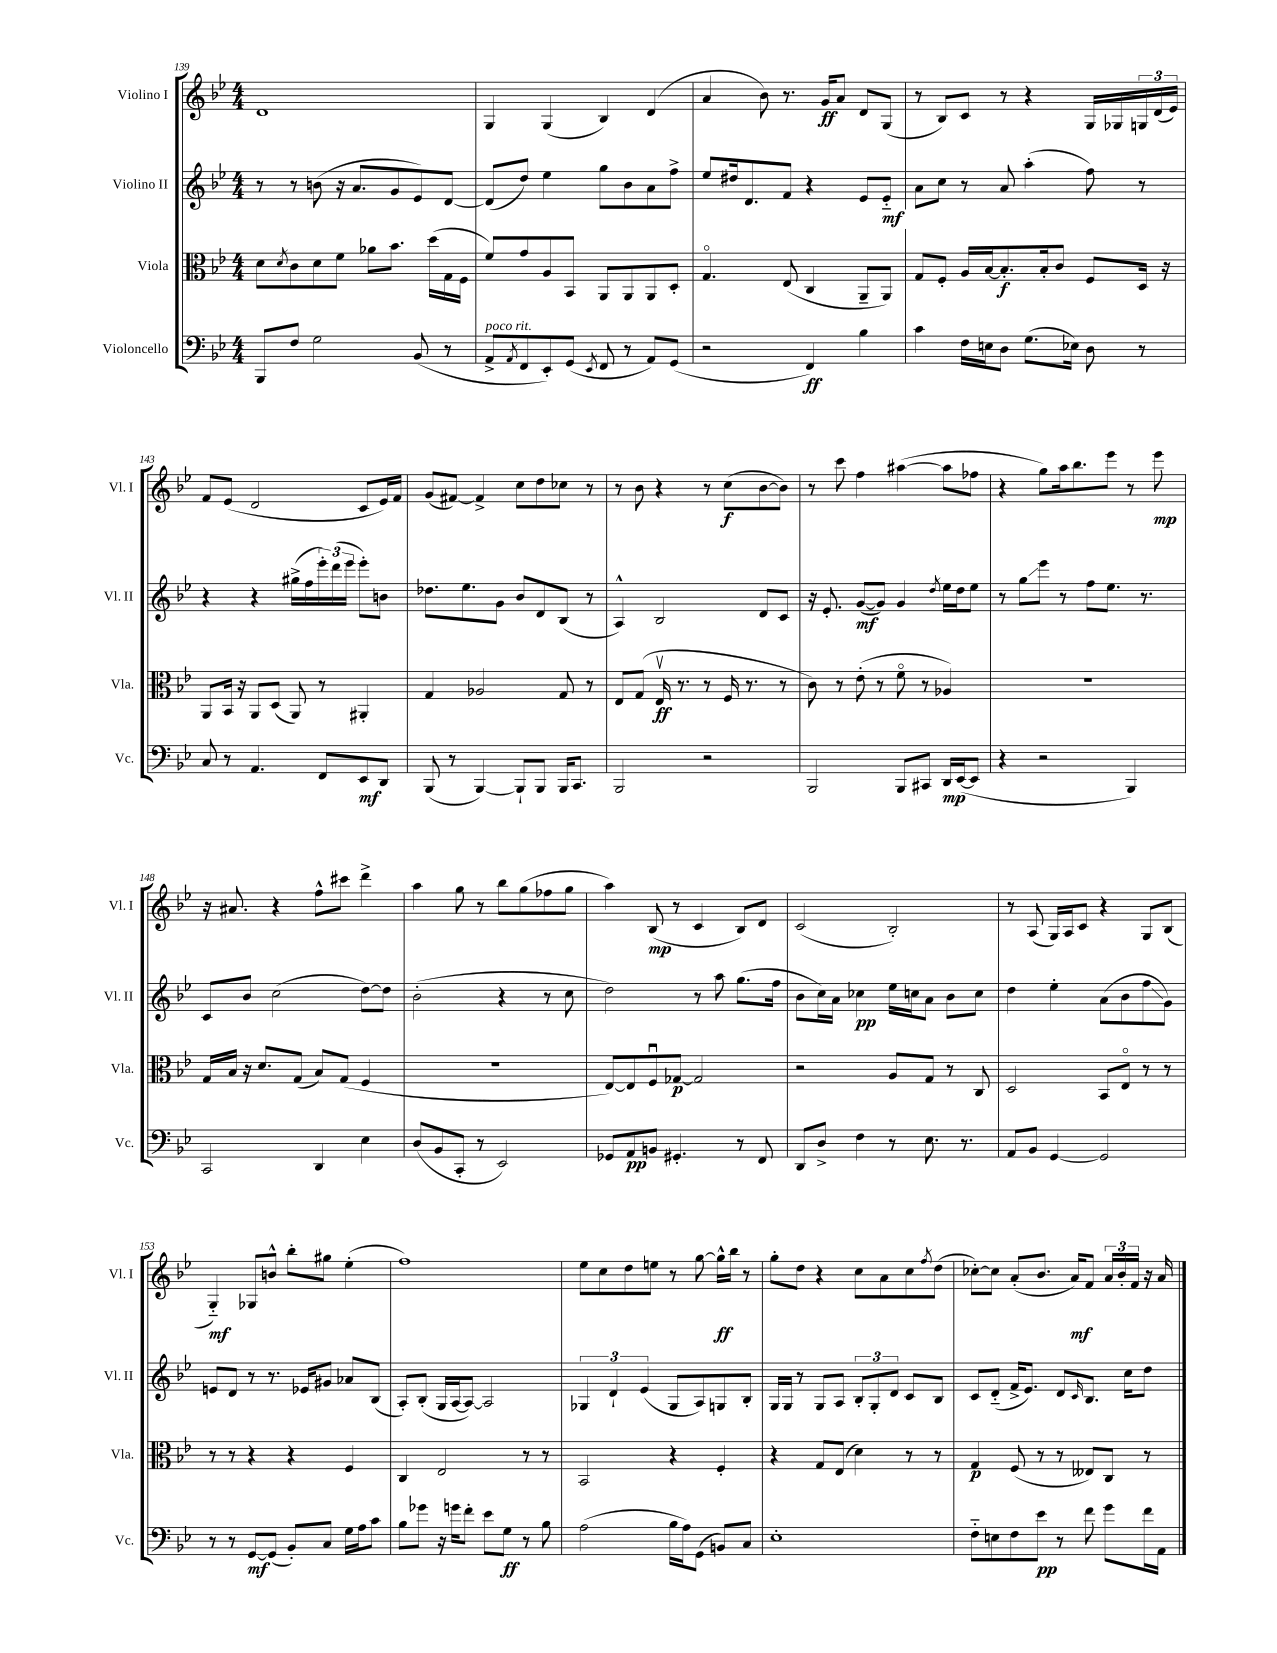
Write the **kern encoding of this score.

**kern	**kern	**kern	**kern
*staff4	*staff3	*staff2	*staff1
*clefF4	*clefC3	*clefG2	*clefG2
*k[b-e-]	*k[b-e-]	*k[b-e-]	*k[b-e-]
*M4/4	*M4/4	*M4/4	*M4/4
8BBB-	8d	8r	1d
.	8qd	.	.
8F	8c	8r	.
2G	8d	(8b	.
.	8f	16r	.
.	.	8.a	.
.	8a-	.	.
.	8.b-	8g	.
(8BB-	.	8e-)	.
.	(16dd	.	.
8r	16G	[8d	.
.	16F	.	.
=	=	=	=
8AA^	8f)	(8d]	4G
8qAA	.	.	.
8FF	8g	8dd)	.
8EE-')	8A	4ee-	(4G
(8GG	8BB-	.	.
8qEE-	.	.	.
8FF	8AA	8gg	4B-)
8r	8AA	8b-	.
8AA)	8AA	8a	(4d
(8GG	8D'	8ff^	.
=	=	=	=
2r	4.Go	8ee-	4a
.	.	16dd#	.
.	.	8.d	.
.	.	.	8b-)
.	(8E-	8f	8.r
4FF)	4C	4r	.
.	.	.	16g
.	.	.	8a
4B-	8AA~	8e-	8d
.	8AA)	8e-'~	(8G
=	=	=	=
4c	8G	8a	8r
.	8F'	8cc	8B-)
16F	16A	8r	8c
16E	[16B-	.	.
8D	8.B-']	8a	8r
(8.G	.	(4aa'	4r
.	16B-'	.	.
.	8c	.	.
16E-)	.	.	.
8D	8F	8ff)	16G
.	.	.	16G-
8r	16D	8r	24G
.	.	.	(24d
.	16r	.	.
.	.	.	24e-)
=	=	=	=
8C	8AA	4r	8f
8r	16BB-	.	(8e-
.	16r	.	.
4.AA	8AA	4r	2d
.	(8D	.	.
.	8AA)	(16gg#^	.
.	.	16ff	.
8FF	8r	24eee-')	.
.	.	(24ddd	.
.	.	24eee-	.
8EE-	4AA#'	8eee-')	8c
8DD	.	8b	16e-)
.	.	.	16f
=	=	=	=
(8BBB-	4G	8.dd-	(8g
8r	.	.	[8f#)
.	.	8.ee-	.
[4BBB-)	2A-	.	4f#^]
.	.	8g	.
8BBB-`]	.	8b-	8cc
8BBB-	.	8d	8dd
16BBB-	8G	(8B-	8cc-
8.CC	.	.	.
.	8r	8r	8r
=	=	=	=
2BBB-	8E-	4A^^)	8r
.	(8G	.	8b-
.	16E-v	2B-	4r
.	8.r	.	.
2r	8r	.	8r
.	16F	.	(8cc
.	8.r	.	.
.	.	8d	[8b-
.	8r	8c	8b-])
=	=	=	=
2BBB-	8c)	16r	8r
.	.	8.e-'	.
.	8r	.	8ccc
.	(8e-'	([8g	4ff
.	8r	8g])	.
8BBB-	8fo	4g	([4aa#
8CC#	8r	.	.
.	.	8qdd	.
16DD	4A-)	16ee-	8aa#]
([16EE-	.	16dd	.
8EE-]	.	8ee-	8ff-
=	=	=	=
4r	1r	8r	4r
.	.	8gg	.
2r	.	8eee-	8gg)
.	.	8r	16aa
.	.	.	8.bb-
.	.	8ff	.
.	.	8.ee-	8eee-
4BBB-)	.	.	8r
.	.	8.r	.
.	.	.	8eee-
=	=	=	=
2CC	16G	8c	16r
.	16B-	.	8.a#
.	16r	8b-	.
.	8.d	.	.
.	.	(2cc	4r
.	(8G	.	.
4DD	8B-)	.	8ff^^
.	(8G	.	8ccc#
4E-	4F	[8dd)	4ddd^
.	.	8dd]	.
=	=	=	=
(8D	1r	(2b-'	4aa
8BB-	.	.	.
8CC'	.	.	8gg
8r	.	.	8r
2EE-)	.	4r	8bb-
.	.	.	(8gg
.	.	8r	8ff-
.	.	8cc	8gg
=	=	=	=
8GG-	[8E-)	2dd)	4aa)
8AA	8E-]	.	.
8BB	8Fu	.	(8B-
4.GG#'	[8G-	.	8r
.	2G-]	8r	4c
.	.	8aa	.
8r	.	(8.gg	8B-)
8FF	.	.	8d
.	.	16ff	.
=	=	=	=
8DD	2r	8b-	(2c
8D^	.	16cc)	.
.	.	16a	.
4F	.	4cc-	.
8r	8A	16ee-	2B-')
.	.	16cc	.
8.E-	8G	8a	.
.	8r	8b-	.
8.r	.	.	.
.	8C	8cc	.
=	=	=	=
8AA	2D	4dd	8r
8BB-	.	.	(8A
[4GG	.	4ee-'	16G)
.	.	.	16A
.	.	.	8c
2GG]	8BB-	(8a	4r
.	8E-o	8b-	.
.	8r	8ff	8G
.	8r	8g)	(8B-
=	=	=	=
8r	8r	8e	4G'~)
8r	8r	8d	.
[8GG	4r	8r	8G-
(8GG]	.	8.r	8b^^
8BB-')	4r	.	8bb-'
.	.	16e-	.
8C	.	8g#	8gg#
16G	4F	8a-	(4ee-'
16A	.	.	.
8c	.	(8B-	.
=	=	=	=
8B-	4C	8A')	1ff)
8g-	.	(8B-'	.
16r	2E-	16G	.
16g	.	[16A	.
8f'	.	8A_)	.
8e-	.	2A]	.
8G	.	.	.
8r	8r	.	.
8B-	8r	.	.
=	=	=	=
(2A	2BB-	6G-	8ee-
.	.	.	8cc
.	.	6d`	.
.	.	.	8dd
.	.	(6e-	.
.	.	.	8ee
16B-	4r	8G-	8r
16A)	.	.	.
(8GG	.	8A)	[8gg
8BB)	4F'	8G	16gg^^]
.	.	.	16bb-
8C	.	8B-'	8r
=	=	=	=
1E-'	4r	16G	8gg'
.	.	16G	.
.	.	8r	8dd
.	8G	8G	4r
.	(8E-	8A	.
.	4d)	12B-'	8cc
.	.	12G'	.
.	.	.	8a
.	.	12d	.
.	8r	8c	8cc
.	.	.	8qff
.	8r	8B-	(8dd
=	=	=	=
8F'~	4G	8c	[8cc-')
8E	.	(8d'~	8cc-]
8F	(8F	16f^	(8a'
.	.	8.e-)	.
8e-	8r	.	8.b-
8r	8r	8d	.
.	.	.	16a)
.	.	16qqc	.
8f	8E--)	8.B-	8f
8g	8C	.	24a
.	.	.	24b-'
.	.	16cc	.
.	.	.	24f
16f	8r	8dd	16r
16AA	.	.	16a
==	==	==	==
*-	*-	*-	*-
